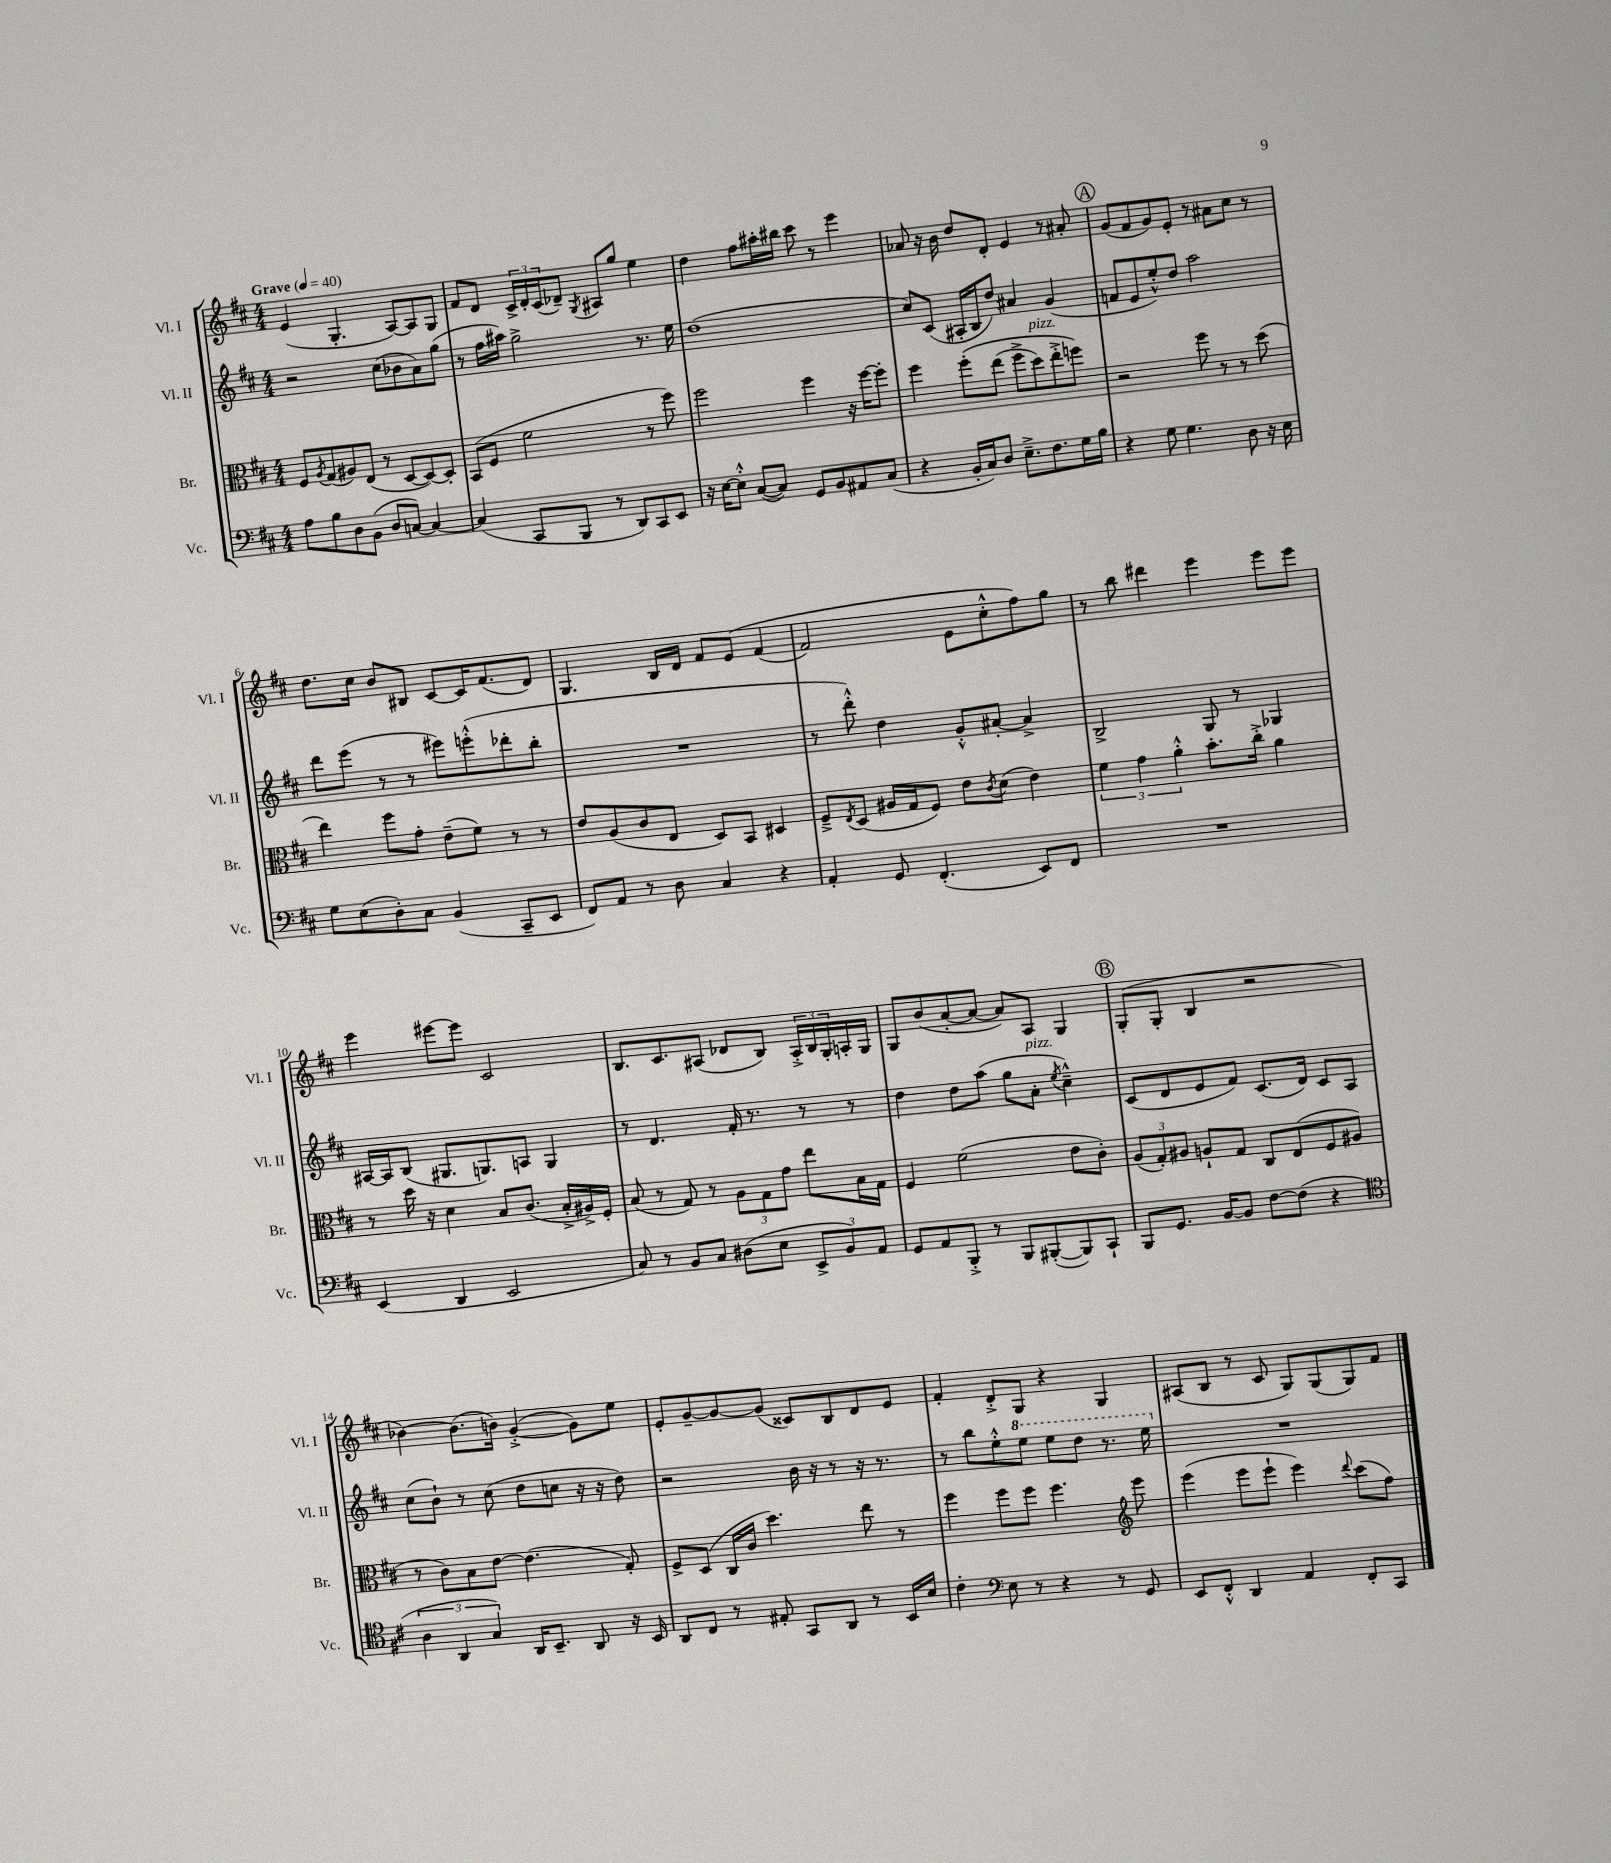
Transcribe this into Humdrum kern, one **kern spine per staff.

**kern	**kern	**kern	**kern
*staff4	*staff3	*staff2	*staff1
*clefF4	*clefC3	*clefG2	*clefG2
*k[f#c#]	*k[f#c#]	*k[f#c#]	*k[f#c#]
*M4/4	*M4/4	*M4/4	*M4/4
*MM40	*MM40	*MM40	*MM40
8A	8F#	2r	(4e
.	8qA	.	.
8B	(8G	.	.
8D	8A#)	.	4.G'
(8BB	(8E	.	.
8D	8r	(8cc#	.
[8C)	[8D	8b-	[8A)
4C_	8D_)	8a)	8A]
.	8D']	(8gg	8G
=	=	=	=
(4C]	(8BB	8r	8f#
.	8F#	16ff#	8d
.	.	16aa#)	.
8CC#	2f#	2gg^	24c#^
.	.	.	24d'
.	.	.	(24c#
8BBB	.	.	8d-~)
.	.	.	8qG
8r	.	.	8A#
8DD)	.	.	8gg
8CC#	8r	8.r	4ee
8EE	8ff#)	.	.
.	.	16ee	.
=	=	=	=
16r	2ff#	(1dd	4dd
[16E	.	.	.
8E'^^]	.	.	.
([8C#	.	.	8ff#
8C#])	.	.	16aa#'
.	.	.	16bb#
8GG	4ff#	.	8ccc#
8BB	.	.	8r
8AA#	16r	.	4eee
.	[16ff#	.	.
(8C#	8ff#']	.	.
=	=	=	=
4r	4ff#	8cc#)	8a-
.	.	(8c#	16r
.	.	.	16b
16BB'	&(8ff#'	16A#'	8dd
16C#)	.	16B	.
8D	(8ee	8dd)	8d'
8.E~^	8ff#^	4a#	4e
.	8dd)	.	.
8.F#	.	.	.
.	8ee'^	(4g	8r
16G	8ff&)	.	8a#'
16B	.	.	.
=	=	=	=
4r	2r	8f	(8g
.	.	8e	8f#
8G	.	8ee'^^)	8g)
4.G	.	8dd	8e'
.	8ff#	2aa	8r
.	8r	.	8a#
8D	8r	.	8cc#
16r	(8dd	.	8r
16E	.	.	.
=	=	=	=
8G	4ee)	8ddd	8.dd
(8E	.	(8eee	.
.	.	.	16cc#
8D')	8ff#	8r	8b
8C#	8g'	8r	8B#
(4BB	(8e~	8eee#)	[8c#
.	8f#)	(8eee'^^	16c#]
.	.	.	(8.f#
8CC#~	8r	8ddd-'	.
8EE	8r	8bb'	8d)
=	=	=	=
8FF#)	8e	1r	4.G
8AA	(8A	.	.
8r	8c#	.	.
8D	8E	.	16B
.	.	.	16d
4C#	8D)	.	8f#
.	8BB	.	&(8e
4r	4D#	.	(4f#
=	=	=	=
4AA'	8F#~^	8r	2f#)
.	8qE	.	.
.	(8D	8ddd'^^)	.
8GG	16A#	4dd	.
.	16G	.	.
(4.FF#'	8F#)	.	.
.	8e	8g'^^	8e
.	8qc#	.	.
.	(8d	[8a#'	8cc#'^^
8EE)	4e)	4a#^]	8ff#&)
8FF#	.	.	8gg
=	=	=	=
1r	6f#	2B^	8r
.	.	.	8bb
.	6g	.	.
.	.	.	4ddd#
.	6a'^^	.	.
.	8.b'	8G	4eee
.	.	8r	.
.	16cc#'^	.	.
.	4a	4G-	8eee
.	.	.	8eee
=	=	=	=
(4EE	8r	[16A#	4eee
.	.	16A#]	.
.	16dd	(8B	.
.	16r	.	.
4DD	4d	8.G#	[8eee#
.	.	.	8eee#]
.	.	8.G)	.
2EE	8B	.	2c#
.	(8.c#	8A	.
.	.	4G	.
.	16B'^	.	.
.	16A#^)	.	.
.	16F#'	.	.
=	=	=	=
8C#)	(8B	8r	8.B
8r	8r	4.d	.
.	.	.	8.c#
8BB	8G)	.	.
8C#	8r	.	(8A#
(8D#	12A	16f#'	8d-
.	.	8.r	.
.	12G	.	.
8E	.	.	8B)
.	12g	.	.
12EE^	8ee	8r	24A#'^
.	.	.	24B
12BB)	.	.	24G'
.	16B	8r	16A'
12AA	.	.	.
.	16G	.	16G
=	=	=	=
8GG	4F#	4dd	8G
8AA	.	.	(8b
8BBB'^	(2f#	8dd	[8a'
8r	.	(8aa	8a_
8BBB	.	8gg	8a])
([8BBB#'	.	8a'	8A
.	.	8qee	.
8BBB#])	8e	4cc#~^^)	4G
8CC#`	8c#')	.	.
=	=	=	=
8BBB	(12A	(8c#	(8G'
.	12G')	.	.
8.GG	.	8d	8G'
.	12A#	.	.
.	8A`	8e	4B
[16BB	.	.	.
8BB]	8G	8f#)	.
[8F#	8C#	(8.c#	2r
(8F#]	(8E	.	.
.	.	16d)	.
4r	8F#	8c#	.
.	8A#	8A	.
=	=	=	=
*clefC4	*	*	*
6A	8r	(8cc#	[4b-)
.	8c#)	8b`)	.
6AA	.	.	.
.	8B	8r	(8.b-]
6G)	.	.	.
.	[8e	(8cc#	.
.	.	.	16b)
16AA	(4.e]	8dd	([4g'^
8.BB~	.	.	.
.	.	8cc	.
8AA	.	16r	8g])
.	.	16r	.
16r	8G')	8dd)	8ee
16BB	.	.	.
=	=	=	=
8AA	8F#^	2r	8e'
8C#	(8D	.	[8g~
8r	16C#	.	8g_
.	16c#	.	.
8E#'	4.dd)	.	(8g]
8GG	.	16b	8c##)
.	.	16r	.
8AA	.	8r	8B
8r	8ee	16r	8d
.	.	8.r	.
16BB	8r	.	8e
16B	.	.	.
=	=	=	=
4c#'	4ff#	8r	4f#'
.	.	8bb	.
*clefF4	*	*	*
8E	8ff#	8ee'^^	8d'^
8r	8ff#	8eee	8G
4r	4.ff#	8eee	4r
.	.	8ddd	.
8r	.	8.r	4G
*	*clefG2	*	*
8GG	8eee	.	.
.	.	16eee	.
=	=	=	=
8EE	(4eee	1r	(8A#
8FF#'^^	.	.	8B
4DD	8eee	.	8r
.	8eee`	.	8c#
4AA	4eee)	.	8G)
.	.	.	(8G
.	8qqddd	.	.
8FF#'	(8ccc#	.	8G)
8CC#	8ff#)	.	8f#
==	==	==	==
*-	*-	*-	*-
